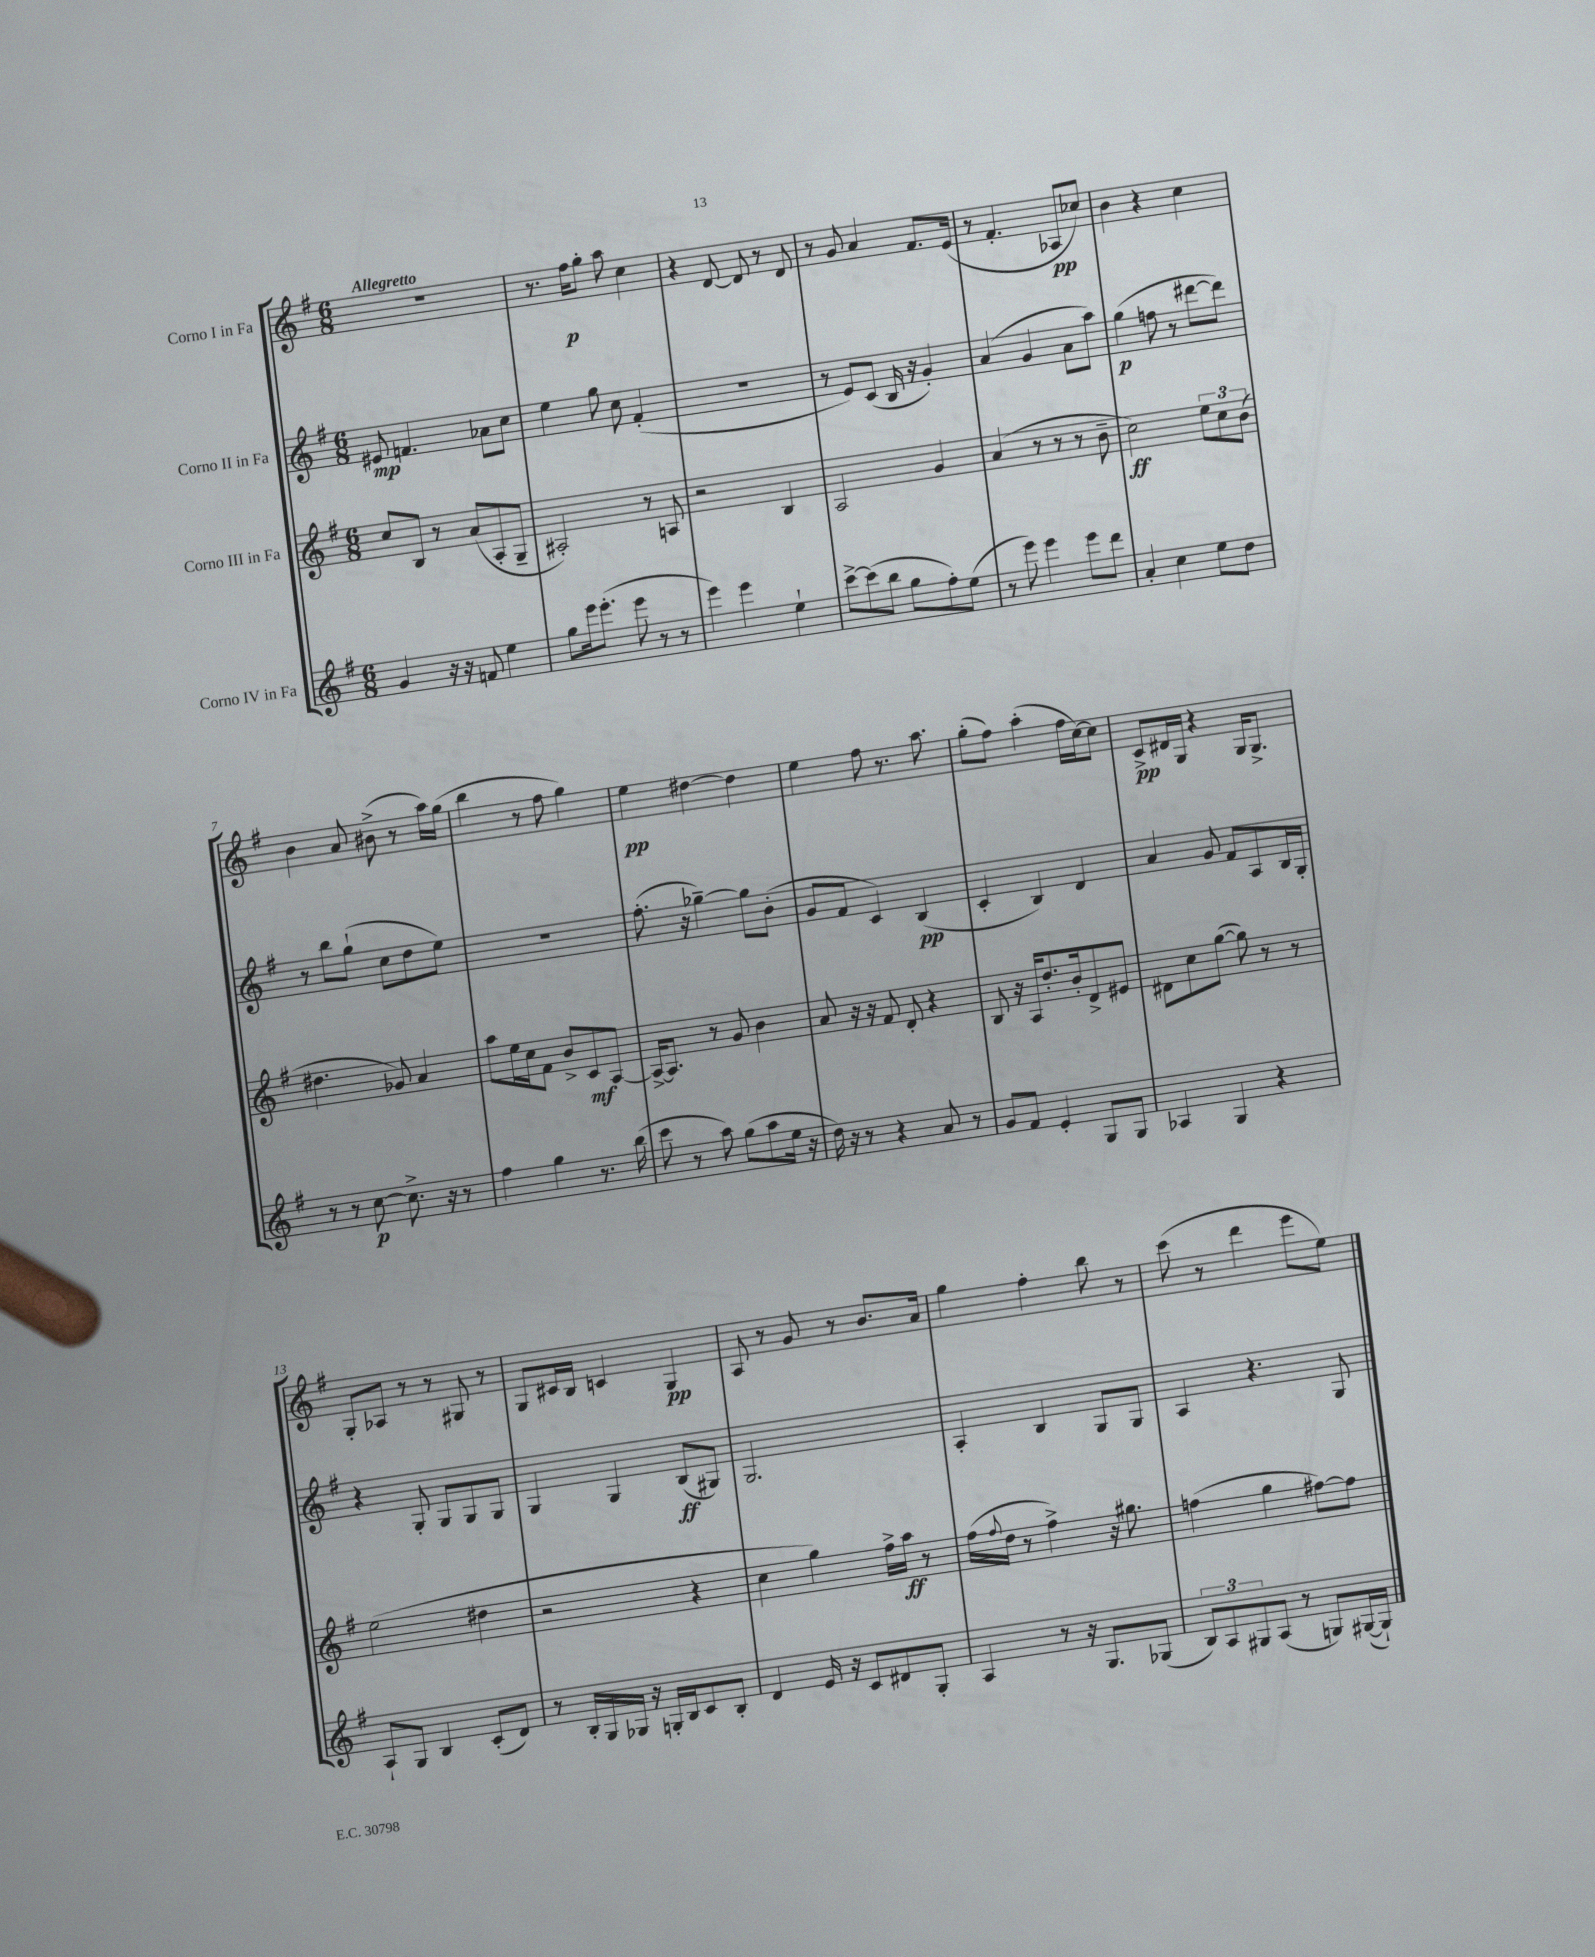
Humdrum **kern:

**kern	**kern	**kern	**kern
*staff4	*staff3	*staff2	*staff1
*clefG2	*clefG2	*clefG2	*clefG2
*k[f#]	*k[f#]	*k[f#]	*k[f#]
*M6/8	*M6/8	*M6/8	*M6/8
4g/	8cc/L	8e#/	2.r
.	8B/J	4.f/	.
16r	8r	.	.
16r	.	.	.
8f/	(8a/L	.	.
4ee\	8A'/	8a-\L	.
.	8G~/J	8cc\J	.
=	=	=	=
8gg\L	2A#'/)	4ee\	8.r
16eee\k	.	.	.
(8.eee'\J	.	.	16ff#\LK
.	.	8gg\	8gg'\J
8eee\	.	8cc\	8aa\
8r	8r	(4f#'/	4cc\
8r	8A/	.	.
=	=	=	=
4eee\)	2r	2.r	4r
4eee\	.	.	[8d/
.	.	.	8d/]
4ee`\	4B/	.	8r
.	.	.	8d/
=	=	=	=
[8ccc^\L	2A/	8r	8r
(8ccc\]	.	8e/L)	8g/
8bb\J	.	(8c/J	4a/
8gg\L	.	16B/	.
.	.	16r	.
8ff#'\)	4g/	4g'/)	8.f#/L
(8ee\J	.	.	.
.	.	.	(16e/Jk
=	=	=	=
8r	(4a/	(4a/	8r
8eee\)	.	.	4.f#'/
4eee\	8r	4g/	.
.	8r	.	.
8eee\L	8r	8a\L	8A-/L
8ddd\J	8b~\	8aa\J)	8cc-/J)
=	=	=	=
4a'/	2cc\)	(4gg\	4b\
4cc\	.	8ff\	4r
.	.	8r	.
8ee\L	12ee\L	[8ddd#\L	4cc\
.	12cc\	.	.
8dd\J	.	8ddd#\]J)	.
.	(12b\J	.	.
=	=	=	=
8r	4.dd#\	8r	4b\
8r	.	8bb\L	.
[8cc\	.	(8gg`\J	8a/
8.cc^\]	8g-/)	8cc\L	(8b#^\
.	4a/	8dd\	8r
16r	.	.	.
8r	.	8ee\J)	16aa\LL)
.	.	.	(16gg\JJ
=	=	=	=
4ff#\	8aa\L	2.r	4bb\
.	16ee\L	.	.
.	16cc\J	.	.
4gg\	8f#\J	.	8r
.	8b^/L	.	8ff#\
8.r	8c/	.	4gg\)
.	[8A/J	.	.
(16bb\	.	.	.
=	=	=	=
8ccc\	16A^/_LK	(8.ff#'\	4ee\
.	8.A/]J	.	.
8r	.	.	.
.	.	16r	.
8aa\)	8r	[4gg-~\)	[4dd#\
(8gg\L	8g/	.	.
8aa\	4b\	8gg-\]L	4dd#\]
16ee\Jk	.	(8b'\J	.
16r	.	.	.
=	=	=	=
16dd\)	8a/	8g/L	4ee\
16r	.	.	.
8r	16r	8f#/J	.
.	16r	.	.
4r	8f#/	4c/)	8ff#\
.	8d'/	.	8.r
8a/	4r	(4B/	.
.	.	.	8.aa\
8r	.	.	.
=	=	=	=
8g/L	8B/	4c'/	(8gg'\L
8f#/J	16r	.	8ff#\J)
.	16A/LK	.	.
4e'/	8.dd'/	4B/)	(4aa'\
.	16b'/k	.	.
8G/L	8d^/	4d/	16ff#\LL
.	.	.	[16cc\J)
8G/J	8e#/J	.	8cc\]J
=	=	=	=
4A-/	8d#\L	4a/	8c^/L
.	8cc\	.	16d#/L
.	.	.	16G/JJ
4G/	([8gg\J	8g/	4r
.	8gg\])	8f#/L	.
4r	8r	8A/	16G/LK
.	.	.	8.G^/J
.	8r	16B/L	.
.	.	16G'/JJ	.
=	=	=	=
8A`/L	(2ee\	4r	8G'/L
8G/J	.	.	8A-/J
4B/	.	8G'/	8r
.	.	8G/L	8r
(8c'/L	4dd#\	8G/	8G#/
8d/J)	.	8G/J	8r
=	=	=	=
8r	2r	4G/	8G/L
16B'/LL	.	.	16c#/L
16G/	.	.	16B/JJ
16G-/JJ	.	4G/	4c/
16r	.	.	.
16G'/LL	.	.	.
16B/J	.	.	.
8c/	4r	(8B/L	4G/
8B'/J	.	8G#/J)	.
=	=	=	=
4d/	4cc\	2.G/	8A/
.	.	.	8r
16e/	4gg\)	.	8g/
16r	.	.	.
8c/L	.	.	8r
8d#/	16ff#^\LL	.	8.b/L
.	16aa\JJ	.	.
8G'/J	8r	.	.
.	.	.	16a/Jk
=	=	=	=
4A/	(16ff#\LL	4A'/	4gg\
.	8qqff#/	.	.
.	16dd\JJ	.	.
.	8r	.	.
8r	4ff#^\)	4B/	4ff#'\
16r	.	.	.
8.G/L	.	.	.
.	16r	8G/L	8bb\
.	8.gg#\	.	.
(8G-/J	.	8G/J	8r
=	=	=	=
12B/L)	(4ff\	4A/	(8ccc\
12A/	.	.	.
.	.	.	8r
12G#/	.	.	.
(8A/J	4gg\	4.r	4ddd\
8r	.	.	.
8G/L)	[8ff#\L)	.	8eee\L
([16G#/L	8ff#\]J	8G/	8ee\J)
16G#`/]JJ)	.	.	.
==	==	==	==
*-	*-	*-	*-
